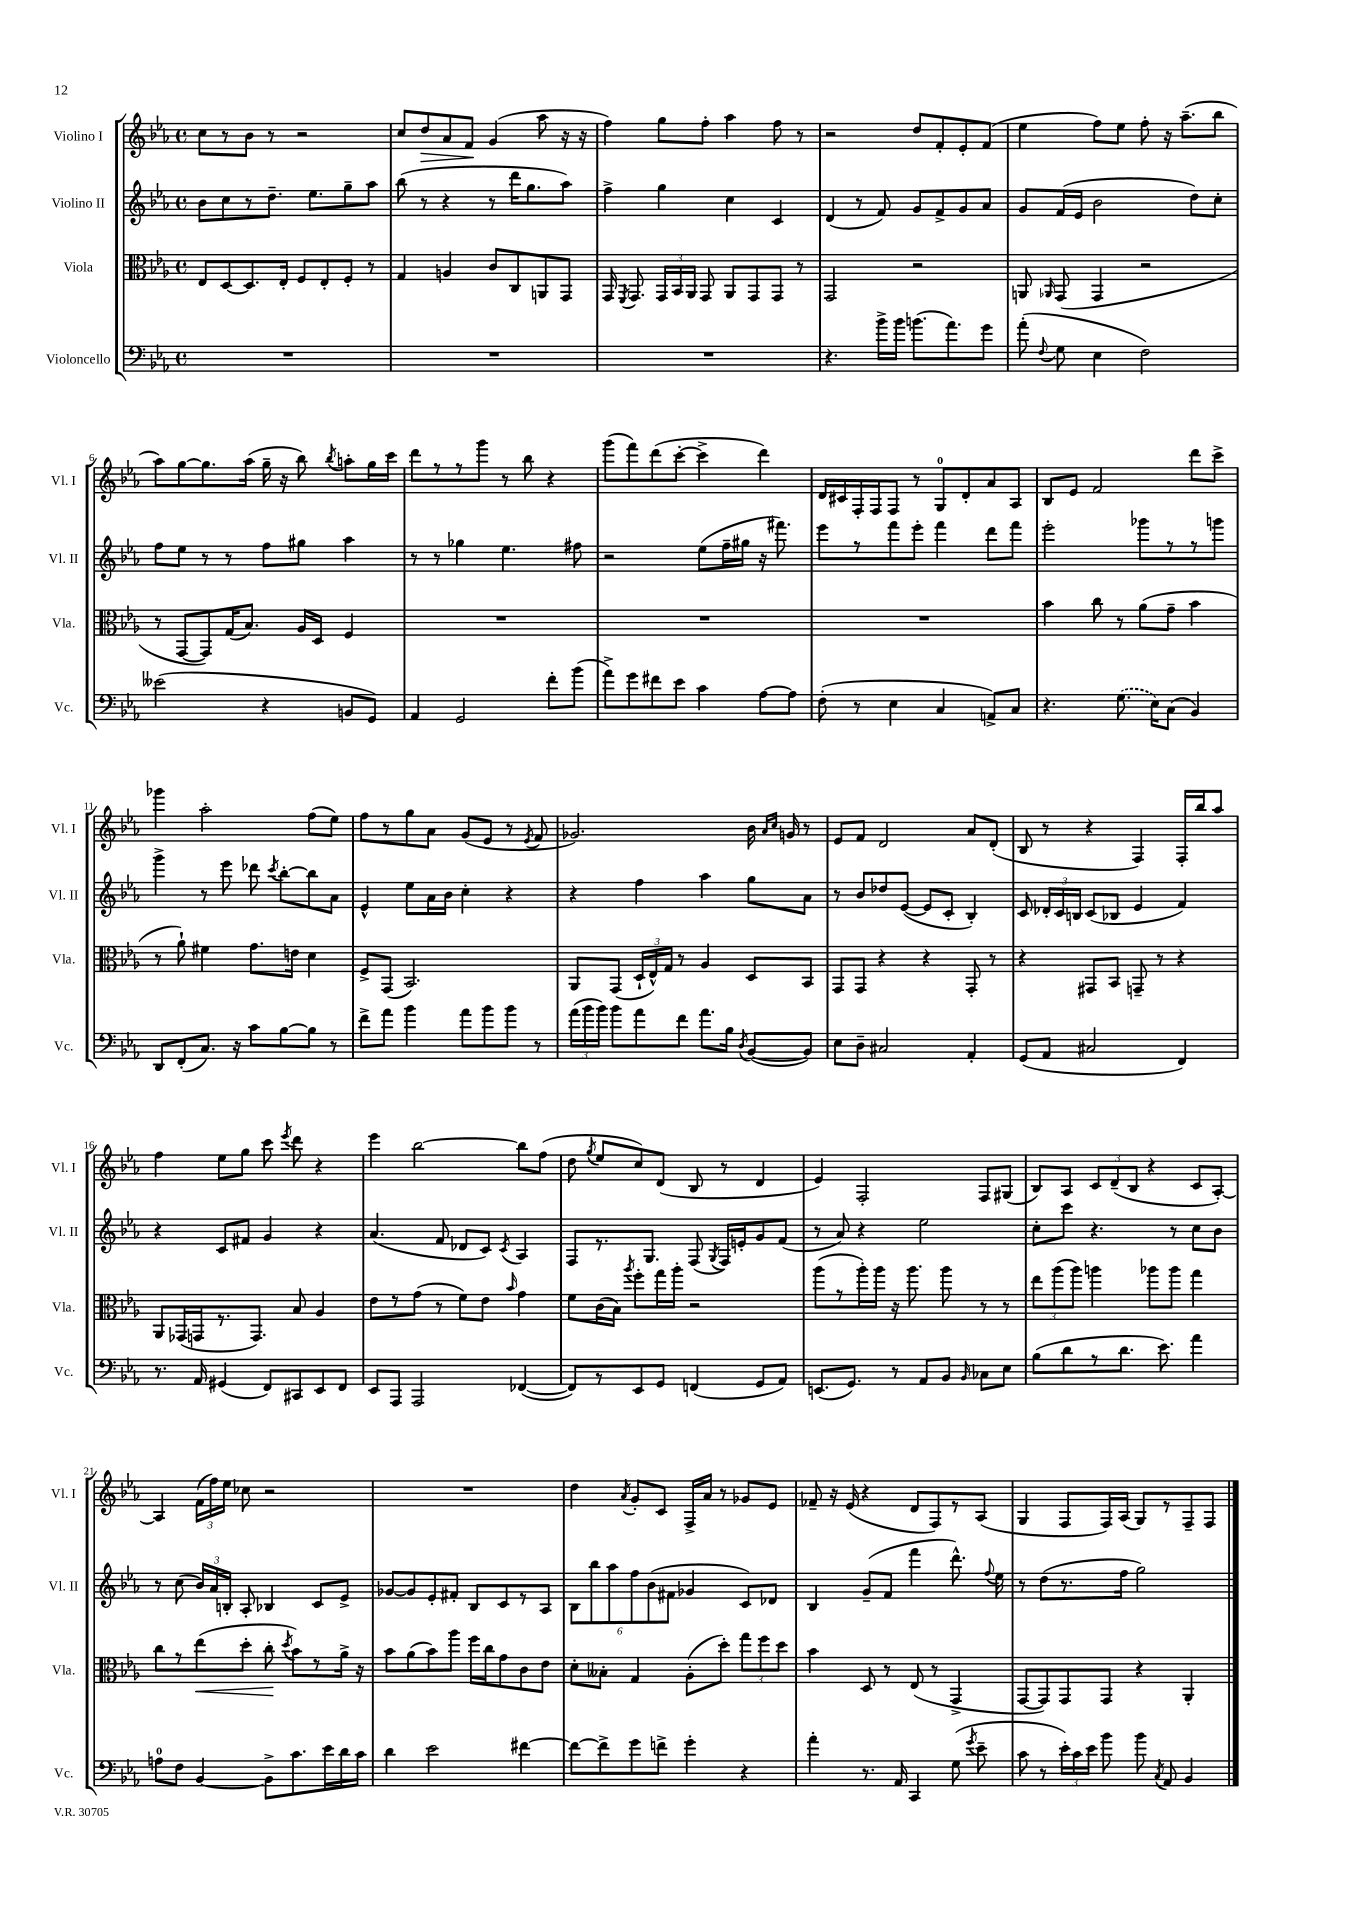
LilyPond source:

<<
\new StaffGroup <<
\new Staff = "s0" \with { instrumentName = "Violino I" shortInstrumentName = "Vl. I" } {
    \clef treble \key ees \major \defaultTimeSignature \time 4/4
    \autoBeamOff c''8[ r8 bes'8] r8 r2 |
    c''8[ d''8\> aes'8 f'8]\! g'4( aes''8 r16 r16 |
    f''4) g''8[ f''8]-. aes''4 f''8 r8 |
    r2 d''8[ f'8-. ees'8-. f'8]( |
    ees''4 f''8[) ees''8] f''8-. r16 aes''8.[--( bes''8] |
    aes''8[) g''8~ g''8. aes''16]( g''16-- r16 bes''8) \acciaccatura { bes''8 } a''8[-. g''16 c'''16] |
    d'''8[ r8 r8 g'''8] r8 bes''8 r4 |
    g'''8[( f'''8) d'''8( c'''8]~-. c'''4-> d'''4) |
    d'16[ cis'16 f16-. f16 f8] r8 g8[-0 d'8-. aes'8 aes8] |
    bes8[ ees'8] f'2 d'''8[ c'''8]-> |
    ges'''4 aes''2-. f''8[( ees''8]) |
    f''8[ r8 g''8 aes'8] g'8[( ees'8] r8 \acciaccatura { ees'8 } f'8 |
    ges'2.) bes'16 \grace { aes'16[ c''16] } g'16 r8 |
    ees'8[ f'8] d'2 aes'8[ d'8]-.( |
    bes8 r8 r4 f4) f16[-. bes''16 aes''8] |
    f''4 ees''8[ g''8] c'''8 \acciaccatura { ees'''8 } d'''8 r4 |
    ees'''4 bes''2~ bes''8[ f''8]( |
    d''8 \acciaccatura { g''8 } ees''8[ c''8) d'8]( bes8 r8 d'4 |
    ees'4) f2-. f8[ gis8]( |
    bes8[) aes8] \tuplet 3/2 { c'8[ d'8--( bes8] } r4 c'8[ aes8]~-.) |
    aes4 \tuplet 3/2 { f'16[( f''16) ees''16] } ces''8 r2 |
    R1 |
    d''4 \acciaccatura { aes'8 } g'8[-. c'8] f16[-> aes'16] r8 ges'8[ ees'8] |
    fes'8-- r16 ees'16( r4 d'8[ f8) r8 aes8]( |
    g4 f8[ f16) aes16]( g8[) r8 f8-- f8] \bar "|." |
}
\new Staff = "s1" \with { instrumentName = "Violino II" shortInstrumentName = "Vl. II" } {
    \clef treble \key ees \major \defaultTimeSignature \time 4/4
    \autoBeamOff bes'8[ c''8 r8 d''8.]-- ees''8.[ g''8-- aes''8] |
    bes''8( r8 r4 r8 d'''16[ g''8. aes''8]) |
    f''4-> g''4 c''4 c'4 |
    d'4( r8 f'8) g'8[ f'8-> g'8 aes'8] |
    g'8[ f'16( ees'16] bes'2 d''8[) c''8]-. |
    f''8[ ees''8] r8 r8 f''8[ gis''8] aes''4 |
    r8 r8 ges''4 ees''4. fis''8 |
    r2 ees''8[( f''16-- gis''16] r16 fis'''8.) |
    ees'''8[ r8 f'''8 ees'''8]-. f'''4 d'''8[ f'''8] |
    ees'''2-. ges'''8[ r8 r8 g'''8] |
    g'''4-> r8 ees'''8 des'''8 \acciaccatura { c'''8 } bes''8[~-. bes''8 aes'8] |
    ees'4-^ ees''8[ aes'16 bes'16] c''4-. r4 |
    r4 f''4 aes''4 g''8[ aes'8] |
    r8 bes'8[ des''8 ees'8]~( ees'8[ c'8]-. bes4-.) |
    c'8 \tuplet 3/2 { des'16[-. c'16 b16] } c'8[( bes8] ees'4 f'4) |
    r4 c'8[ fis'8] g'4 r4 |
    aes'4.( f'8 des'8[ c'8]) \acciaccatura { c'8 } aes4 |
    f8[ r8. g8.] f8( \acciaccatura { g8 } f16[) e'16-. g'8 f'8]( |
    r8 aes'8) r4 ees''2 |
    c''8[-. c'''8] r4. r8 c''8[ bes'8] |
    r8 c''8( \tuplet 3/2 { bes'16[) aes'16 b16]-. } aes8-. bes4 c'8[ ees'8]-> |
    ges'8[~ ges'8 ees'8-. fis'8]-. bes8[ c'8 r8 aes8] |
    \tuplet 6/4 { bes8[ bes''8 aes''8 f''8 bes'8( fis'8] } ges'4 c'8[) des'8] |
    bes4 g'8[--( f'8] f'''4 d'''8.-^) \appoggiatura { f''8 } ees''16 |
    r8 d''8[( r8. f''16] g''2) \bar "|." |
}
\new Staff = "s2" \with { instrumentName = "Viola" shortInstrumentName = "Vla." } {
    \clef alto \key ees \major \defaultTimeSignature \time 4/4
    \autoBeamOff ees8[ d8~ d8. ees16]-. f8[ ees8-. f8]-. r8 |
    g4 a4 c'8[ c8 a,8 g,8] |
    g,16 \acciaccatura { f,8 } g,8. \tuplet 3/2 { g,16[ bes,16 aes,16] } g,8 aes,8[ g,8 g,8] r8 |
    g,2 r2 |
    a,8 \grace { aes,16 } g,8( g,4 r2 |
    r8 g,8[~ g,8) g16( bes8.]) aes16[ d16] f4 |
    R1 |
    R1 |
    R1 |
    bes'4 c''8 r8 aes'8[( g'8]-- bes'4 |
    r8 aes'8-!) fis'4 g'8.[ e'16] d'4 |
    f8[-> g,8]( bes,2.) |
    aes,8[ g,8]( \tuplet 3/2 { d16[-! ees16-^) g16] } r8 aes4 d8[ bes,8] |
    g,8[ g,8] r4 r4 g,8-. r8 |
    r4 gis,8[ bes,8] g,8-- r8 r4 |
    aes,8[ ges,16( g,16 r8. g,8.]) bes8 aes4 |
    ees'8[ r8 g'8]( r8 f'8[) ees'8] \grace { bes'16 } g'4 |
    f'8[ c'16( bes16]) \acciaccatura { aes''8 } f''8[-. g''16 aes''16]-. r2 |
    aes''8[( r8 aes''16-.) aes''16] r16 aes''8. aes''8 r8 r8 |
    \tuplet 3/2 { ees''8[ aes''8( aes''8]) } a''4 aes''8[ aes''8] g''4 |
    c''8[ r8 ees''8\<( d''8]-. c''8-.\! \acciaccatura { d''8 } bes'8[) r8 aes'16]-> r16 |
    bes'8[ aes'8( bes'8) aes''8] f''16[ c''16 g'8 c'8 ees'8] |
    d'8[-. beses8]-. g4 aes8[-.( d''8]-.) \tuplet 3/2 { g''8[ f''8 d''8] } |
    bes'4 d8 r8 ees8( r8 g,4-> |
    g,8[~ g,8) g,8 g,8] r4 aes,4-. \bar "|." |
}
\new Staff = "s3" \with { instrumentName = "Violoncello" shortInstrumentName = "Vc." } {
    \clef bass \key ees \major \defaultTimeSignature \time 4/4
    \autoBeamOff R1 |
    R1 |
    R1 |
    r4. bes'16[-> bes'16] b'8.[( aes'8.) g'8] |
    aes'8-.( \appoggiatura { f8 } g8 ees4 f2) |
    eeses'2( r4 b,8[ g,8]) |
    aes,4 g,2 f'8[-. bes'8]( |
    aes'8[->) g'8 fis'8 ees'8] c'4 aes8[~ aes8] |
    f8-.( r8 ees4 c4 a,8[->) c8] |
    r4. \once \slurDashed g8.( ees16[) c8]( bes,4) |
    d,8[ f,8-.( c8.]) r16 c'8[ bes8~ bes8] r8 |
    f'8[-> aes'8] bes'4 aes'8[ bes'8 bes'8] r8 |
    \tuplet 3/2 { aes'16[( bes'16 bes'16]) } bes'8[ aes'8 f'8] aes'8.[ bes16] \acciaccatura { d8 } bes,8[~( bes,8]) |
    ees8[ d8]-- cis2 aes,4-. |
    g,8[( aes,8] cis2 f,4) |
    r8. aes,16 gis,4( f,8[) cis,8 ees,8 f,8] |
    ees,8[ aes,,8] aes,,2 fes,4~( |
    fes,8[) r8 ees,8 g,8] f,4( g,8[ aes,8]) |
    e,8.[( g,8.]) r8 aes,8[ bes,8] \grace { bes,16 } ces8[ ees8] |
    bes8[( d'8 r8 d'8.] ees'8.) aes'4 |
    a8[-0 f8] bes,4~ bes,8[-> c'8. ees'16 d'16 c'16] |
    d'4 ees'2 fis'4~ |
    fis'8[~ fis'8-> g'8 f'8]-> g'4-. r4 |
    aes'4-. r8. aes,16 c,4 g8( \acciaccatura { g'8 } ees'8-- |
    c'8 r8 \tuplet 3/2 { ees'16[-.) c'16 ees'16] } bes'8 bes'8 \acciaccatura { c8 } aes,8 bes,4 \bar "|." |
}
>>
>>
